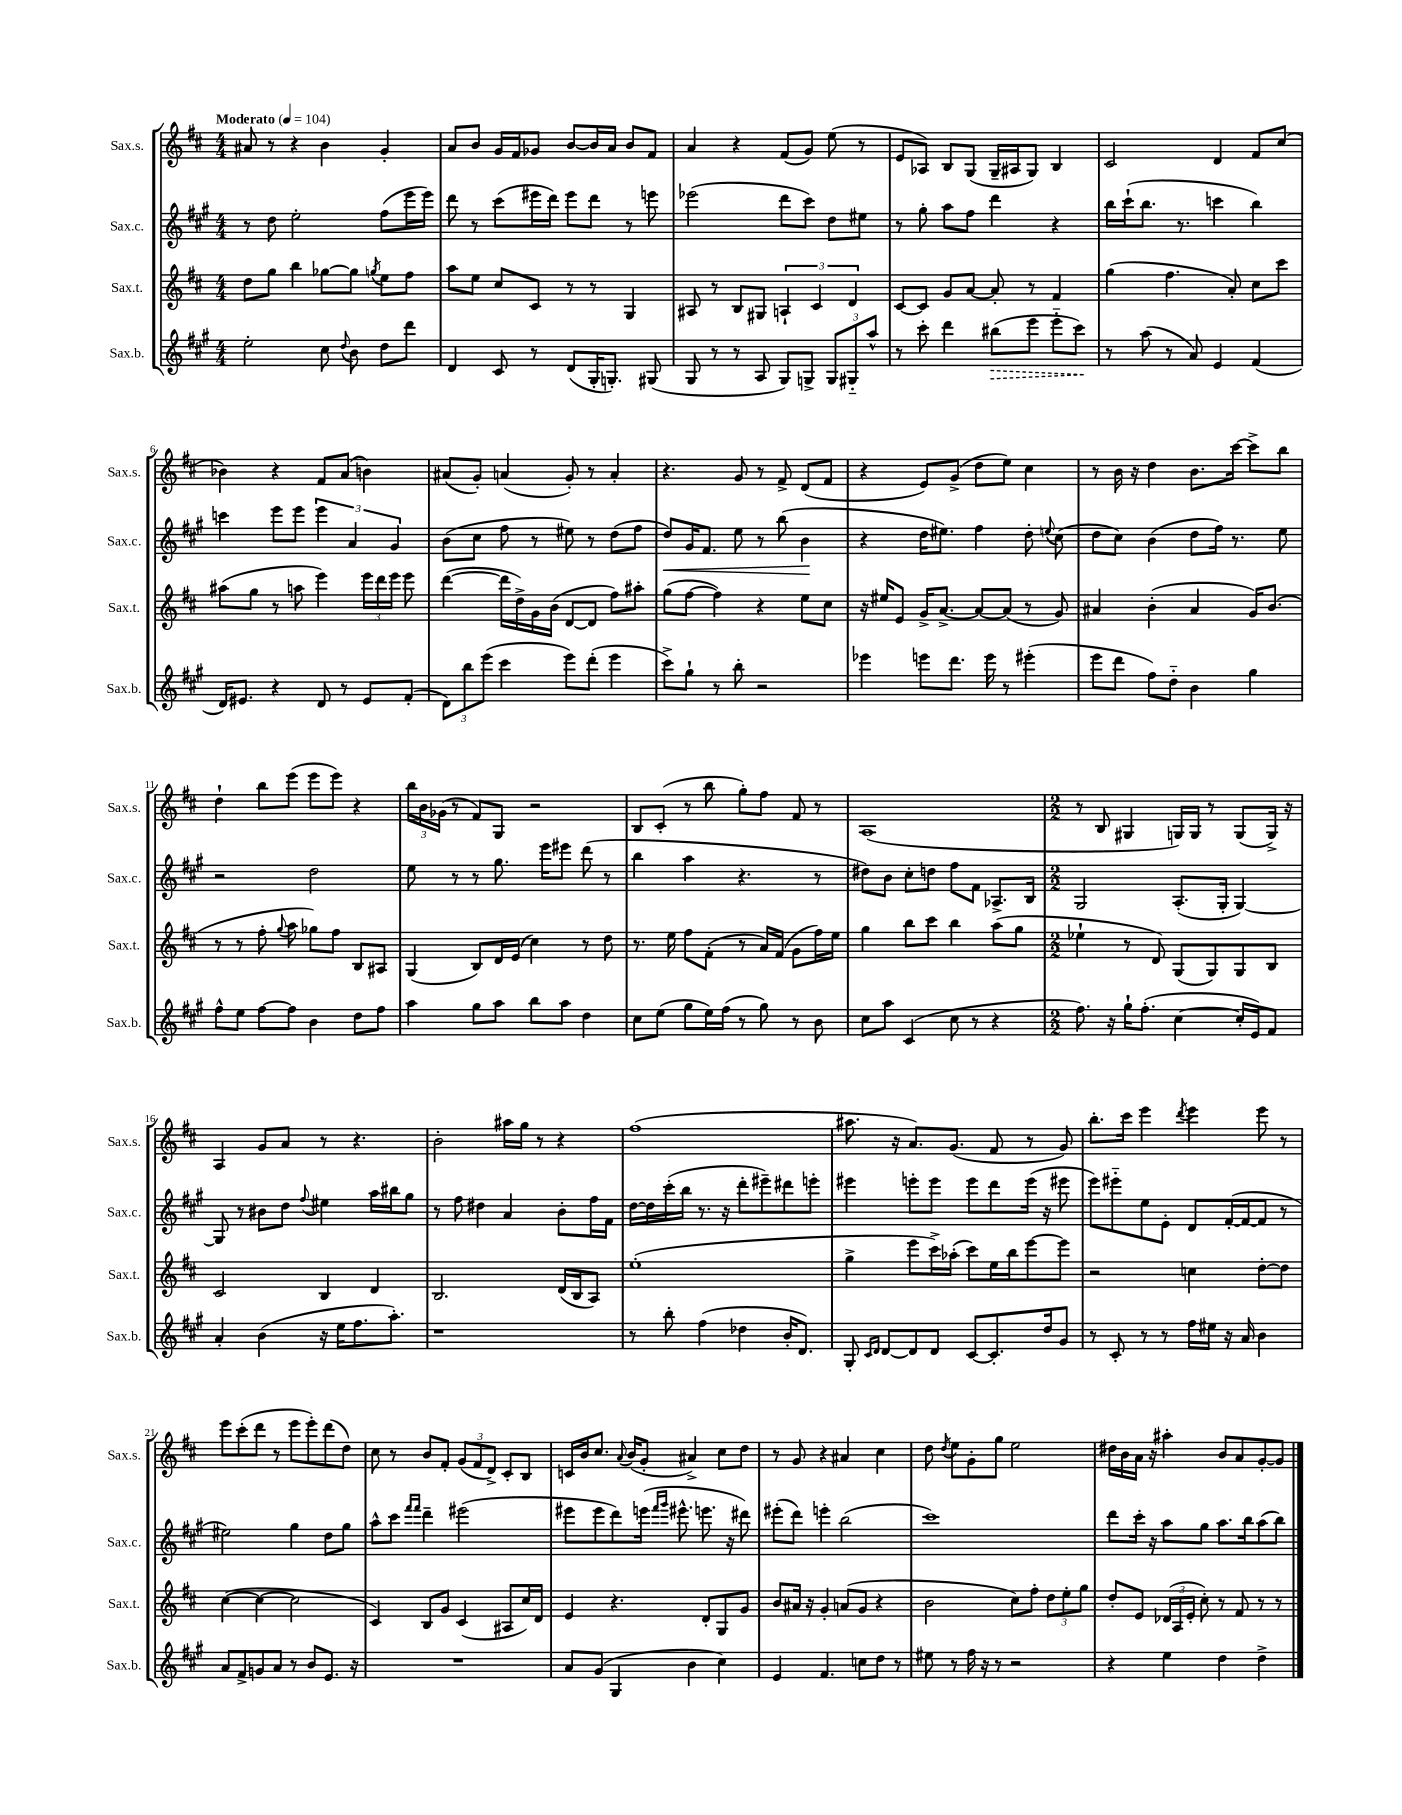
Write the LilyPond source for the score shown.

<<
\new StaffGroup <<
\new Staff = "s0" \with { instrumentName = "Sax.s." shortInstrumentName = "Sax.s." } {
    \clef treble \key d \major \numericTimeSignature \time 4/4 \tempo "Moderato" 4 = 104
    \autoBeamOff ais'8 r8 r4 b'4 g'4-. |
    a'8[ b'8] g'16[ fis'16 ges'8] b'8[~ b'16 a'16] b'8[ fis'8] |
    a'4 r4 fis'8[( g'8]) e''8( r8 |
    e'8[ aes8]) b8[ g8]( g16[-- ais16 g8]) b4 |
    cis'2 d'4 fis'8[ cis''8]( |
    bes'4) r4 fis'8[ a'8]( b'4) |
    ais'8[( g'8]-.) a'4( g'8-.) r8 a'4-. |
    r4. g'8 r8 fis'8-> d'8[( fis'8] |
    r4 e'8[) g'8]->( d''8[ e''8]) cis''4 |
    r8 b'16 r16 d''4 b'8.[ cis'''16]~ cis'''8[-> b''8] |
    d''4-! b''8[ e'''8]( e'''8[ e'''8]) r4 |
    \tuplet 3/2 { b''16[ b'16 ges'16]( } r8 fis'8[) g8] r2 |
    b8[ cis'8]-.( r8 b''8 g''8[-.) fis''8] fis'8 r8 |
    a1( |
    \numericTimeSignature \time 2/2 r8 b8 gis4 g16[) g16] r8 g8[( g16]->) r16 |
    a4 g'8[ a'8] r8 r4. |
    b'2-. ais''16[ g''16] r8 r4 |
    fis''1( |
    ais''8. r16 a'8.[) g'8.]( fis'8 r8 g'8) |
    b''8.[-. cis'''16] e'''4 \acciaccatura { d'''8 } e'''4 e'''8 r8 |
    e'''8[ cis'''8-.( d'''8] r8 e'''8[ e'''8-.) d'''8( d''8]) |
    cis''8 r8 b'8[ fis'8]-. \tuplet 3/2 { g'8[( fis'8 d'8]->) } cis'8[-. b8] |
    c'16[ b'16 cis''8.] \appoggiatura { a'8 } b'16[( g'8]-. ais'4->) cis''8[ d''8] |
    r8 g'8 r4 ais'4 cis''4 |
    d''8 \acciaccatura { d''8 } e''8[ g'8-. g''8] e''2 |
    dis''16[ b'16 a'16] r16 ais''4-. b'8[ a'8 g'8~-. g'8] \bar "|." |
}
\new Staff = "s1" \with { instrumentName = "Sax.c." shortInstrumentName = "Sax.c." } {
    \clef treble \key a \major \numericTimeSignature \time 4/4
    \autoBeamOff r8 d''8 e''2-. fis''8[( e'''16 e'''16]) |
    d'''8 r8 cis'''8[( eis'''16 d'''16]) eis'''8[ d'''8] r8 e'''8 |
    ees'''2( d'''8[ cis'''8]) d''8[ eis''8] |
    r8 gis''8-. a''8[ fis''8] d'''4 r4 |
    b''16[ cis'''16-!( b''8.] r8. c'''4 b''4) |
    c'''4 e'''8[ e'''8] \tuplet 3/2 { e'''4 a'4 gis'4 } |
    b'8[( cis''8] fis''8 r8 eis''8) r8 d''8[( fis''8] |
    d''8[\<) gis'16 fis'8.] e''8 r8 b''8( b'4\! |
    r4 d''16[ eis''8.]) fis''4 d''8-. \appoggiatura { e''8 } cis''8( |
    d''8[ cis''8]) b'4( d''8[ fis''16]) r8. e''8 |
    r2 d''2 |
    e''8 r8 r8 gis''8. e'''16[ eis'''8] d'''8( r8 |
    b''4 a''4 r4. r8 |
    dis''8[) b'8] cis''8[-. d''8] fis''8[ fis'8] aes8.[-> b16] |
    \numericTimeSignature \time 2/2 gis2 a8.[-.( gis16]-. gis4~) |
    gis8 r8 bis'8[ d''8] \appoggiatura { fis''8 } eis''4 a''16[ bis''16 gis''8] |
    r8 fis''8 dis''4 a'4 b'8[-. fis''16 fis'16] |
    d''16[~ d''16 cis'''16-.( b''16] r8. r16 d'''8[-. eis'''8--) dis'''8 e'''8]-. |
    eis'''4 e'''8[-. e'''8] e'''8[ d'''8 e'''16]( r16 eis'''8 |
    e'''8[) eis'''8-_ e''8 e'8]-. d'8[ fis'16~-.( fis'16~ fis'8] r8 |
    eis''2) gis''4 d''8[ gis''8] |
    a''8[-^ cis'''8] \grace { fis'''16[ fis'''16] } d'''4-- eis'''2( |
    eis'''8[ eis'''8 d'''8) e'''16]( \grace { fis'''16[ gis'''16] } eis'''8.-^ e'''8. r16 dis'''8) |
    eis'''8[-.( d'''8]) e'''4-. b''2( |
    cis'''1) |
    d'''8[ cis'''16]-. r16 a''8[ gis''8] a''8.[ b''16 a''8( b''8]) \bar "|." |
}
\new Staff = "s2" \with { instrumentName = "Sax.t." shortInstrumentName = "Sax.t." } {
    \clef treble \key d \major \numericTimeSignature \time 4/4
    \autoBeamOff d''8[ g''8] b''4 ges''8[~ ges''8] \acciaccatura { g''8 } e''8[ fis''8] |
    a''8[ e''8] cis''8[ cis'8] r8 r8 g4 |
    ais8 r8 b8[ gis8] \tuplet 3/2 { a4-! cis'4 d'4 } |
    cis'8[~ cis'8] g'8[ a'8]~ a'8-. r8 fis'4 |
    g''4( fis''4. a'8-.) cis''8[ cis'''8] |
    ais''8[( g''8] r8 a''8 e'''4) \tuplet 3/2 { e'''16[ d'''16 e'''16] } e'''8 |
    d'''4~( d'''16[ d''16->) g'16 b'16]( d'8[~ d'8] fis''8[) ais''8]-. |
    g''8[( fis''8]~ fis''4) r4 e''8[ cis''8] |
    r16 eis''16[ e'8] g'16[-> a'8.]~-> a'8[~ a'8]( r8 g'8) |
    ais'4 b'4-.( ais'4 g'16[) b'8.]( |
    r8 r8 fis''8-. \appoggiatura { g''8 } a''8 ges''8[) fis''8] b8[ ais8] |
    g4( b8[) d'16 e'16]( cis''4) r8 d''8 |
    r8. e''16 fis''8[ fis'8]-.( r8 a'16[) fis'16]( g'8[ fis''16) e''16] |
    g''4 b''8[ cis'''8] b''4 a''8[( g''8] |
    \numericTimeSignature \time 2/2 ees''4-! r8 d'8) g8[( g8) g8 b8] |
    cis'2 b4 d'4 |
    b2. d'16[( b16 a8]) |
    e''1-.( |
    g''4-> e'''8[ cis'''16->) aes''16]-.( cis'''8[) e''16 b''16 e'''8~ e'''8] |
    r2 c''4 d''8[~-. d''8] |
    cis''4~( cis''4~ cis''2 |
    cis'4) b8[ g'8] cis'4( ais8[ cis''16) d'16] |
    e'4 r4. d'8[-. g8 g'8] |
    b'8[ ais'16] r16 g'4-. a'8[( g'8] r4 |
    b'2 cis''8[) fis''8]-. \tuplet 3/2 { d''8[ e''8-. g''8] } |
    d''8[-. e'8] \tuplet 3/2 { des'16[( a16 e'16]-. } cis''8-.) r8 fis'8 r8 r8 \bar "|." |
}
\new Staff = "s3" \with { instrumentName = "Sax.b." shortInstrumentName = "Sax.b." } {
    \clef treble \key a \major \numericTimeSignature \time 4/4
    \autoBeamOff e''2-. cis''8 \appoggiatura { d''8 } b'8 d''8[ d'''8] |
    d'4 cis'8 r8 d'8[( gis16-. g8.]-.) gis8( |
    gis8 r8 r8 a8 gis8[) g8]-> \tuplet 3/2 { g8[ gis8-_ a''8]-^ } |
    r8 cis'''8-. d'''4 \once \override Hairpin.style = #'dashed-line bis''8[\>( e'''8] e'''8[-_ cis'''8]\!) |
    r8 a''8( r8 a'8) e'4 fis'4( |
    d'16[) eis'8.] r4 d'8 r8 eis'8[ fis'8]-.( |
    \tuplet 3/2 { d'8[) b''8 e'''8]( } cis'''4 e'''8[) d'''8]-.( e'''4 |
    cis'''8[->) gis''8]-! r8 b''8-. r2 |
    ees'''4 e'''8[ d'''8.] e'''16 r8 eis'''4-.( |
    e'''8[ d'''8] fis''8[) d''8]-_ b'4 gis''4 |
    fis''8[-^ e''8] fis''8[~ fis''8] b'4 d''8[ fis''8] |
    a''4 gis''8[ a''8] b''8[ a''8] d''4 |
    cis''8[ e''8]( gis''8[ e''16) fis''16]( r8 gis''8) r8 b'8 |
    cis''8[ a''8] cis'4( cis''8 r8 r4 |
    \numericTimeSignature \time 2/2 fis''8.) r16 gis''16[-! fis''8.]-.( cis''4~ cis''16[-. e'16) fis'8] |
    a'4-. b'4( r16 e''16[ fis''8. a''8.]-.) |
    r1 |
    r8 b''8-. fis''4( des''4 b'16[-. d'8.]) |
    gis8-. \grace { cis'16[ d'16] } d'8[~ d'8 d'8] cis'8[~ cis'8.-. d''16 gis'8] |
    r8 cis'8-. r8 r8 fis''16[ eis''16] r16 a'16 b'4 |
    a'8[ fis'8-> g'8 a'8] r8 b'8[ e'8.] r16 |
    R1 |
    a'8[ gis'8]( gis4 b'4 cis''4) |
    e'4 fis'4. c''8[ d''8] r8 |
    eis''8 r8 fis''16 r16 r8 r2 |
    r4 e''4 d''4 d''4-> \bar "|." |
}
>>
>>
